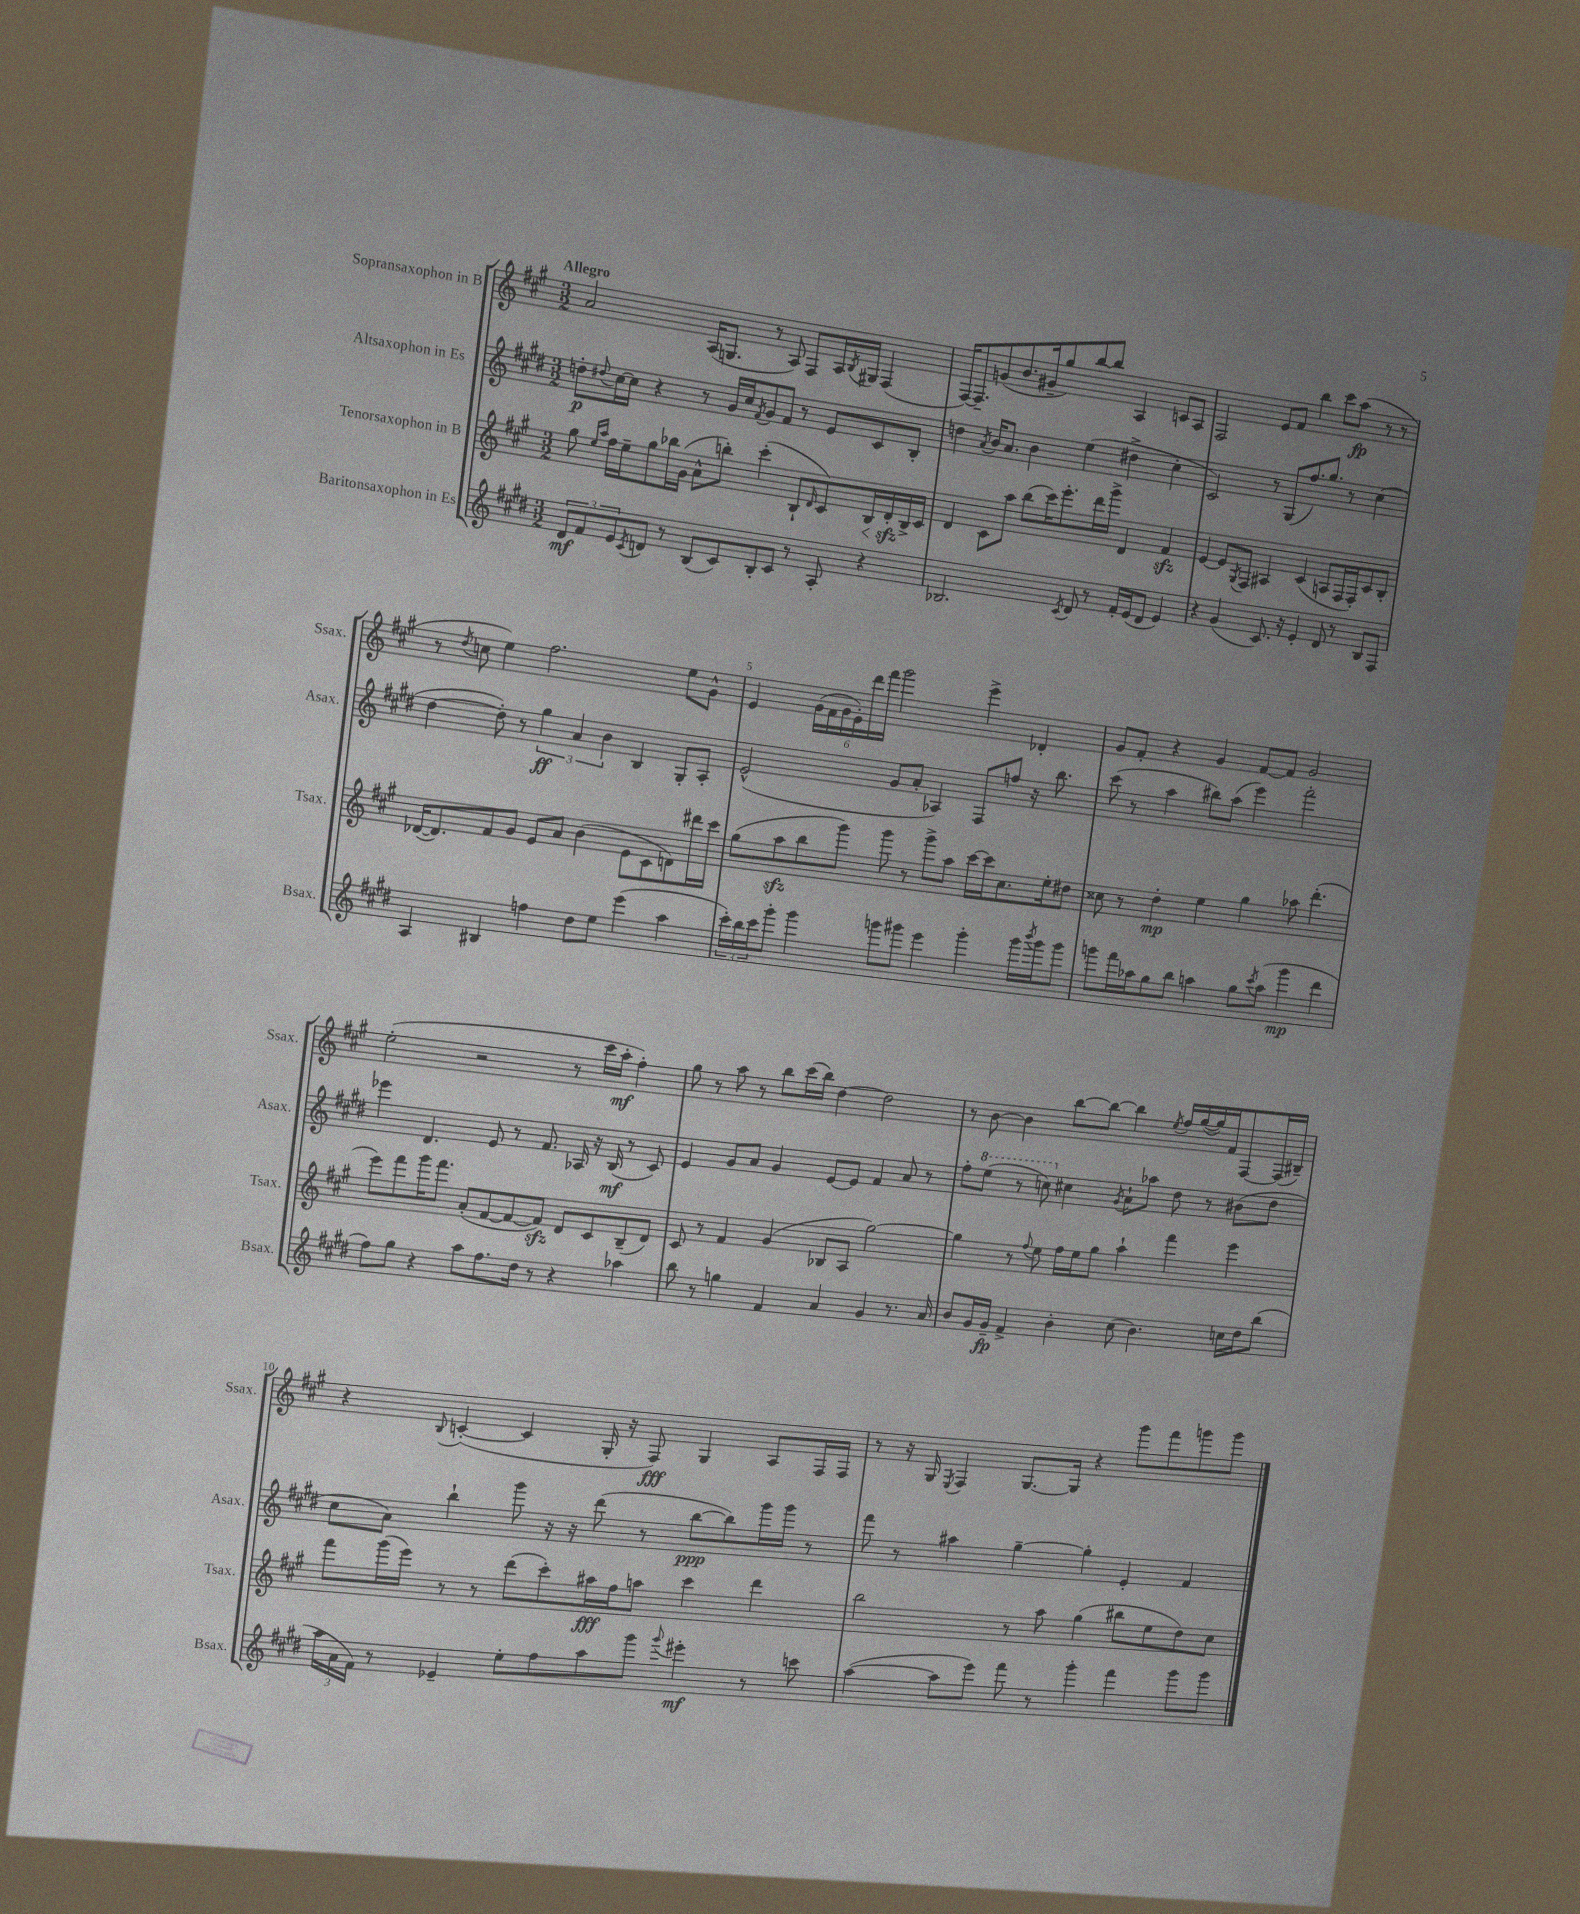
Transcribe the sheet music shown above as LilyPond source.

<<
\new StaffGroup <<
\new Staff = "s0" \with { instrumentName = "Sopransaxophon in B" shortInstrumentName = "Ssax." } {
    \clef treble \key a \major \numericTimeSignature \time 3/2 \tempo "Allegro"
    a'2 a16( g8. r8 a8) fis8 a16 \acciaccatura { b8 } gis16 fis4( |
    fis16~) fis8.-- g'8( b'8. gis'16-- gis''8) b''8~ b''8 a4 c'8 a8 |
    fis2 e'8 fis'8 b''4 cis'''8 a''8\fp( r8 r8 |
    r8 \acciaccatura { d''8 } c''8 e''4) fis''2. e''8 gis'8-^ |
    e'4 \tuplet 6/4 { gis'16( fis'16 gis'16 e'16-.) d'''16 fis'''16 } gis'''2 e'''4-> des'4-. |
    gis'8 fis'8-. r4 gis'4 fis'8~ fis'8 gis'2 |
    e''2-.( r2 r8 cis'''16 a''16-.\mf fis''4-.) |
    gis''8 r8 a''8 r8 b''8 cis'''16( b''16) d''4~ d''2 |
    r8 b'8~ b'4 b''8~ b''8~ b''4 \acciaccatura { e''8 } fis''16 gis''16~( gis''16) fis'16 fis8~ fis16( bis16--) |
    r4 \appoggiatura { b8 } c'4~-.( c'4 gis16-. r16 fis8\fff) gis4 a8 fis16 fis16 |
    r8 r16 gis16 \acciaccatura { e8 } fis4 gis8.~ gis16 r4 gis'''8 fis'''8 g'''8 g'''8 \bar "|." |
}
\new Staff = "s1" \with { instrumentName = "Altsaxophon in Es" shortInstrumentName = "Asax." } {
    \clef treble \key e \major \numericTimeSignature \time 3/2
    d''8-.\p \appoggiatura { dis''8 } cis''16~ cis''16 r4 r8 gis'16 cis''16 \acciaccatura { fis'8 } gis'8 fis'8 r8 e'8 cis'8 b8-. |
    d''4 \acciaccatura { a'8 } b'16 a'8. b'4 e''4( dis''4-> cis''4-. |
    cis'2) r8 gis8( fis''8.) gis''8. r8 cis''4( |
    dis''4~ dis''8-.) r8 \tuplet 3/2 { gis''4\ff a'4 b'4 } b4 gis8-. a8-. |
    e'2-^( gis'8 a'8-. aes4) fis8 f''8 r16 b''8. |
    cis'''8( r8 a''4 bis''8) a''8( e'''4) fis'''2-. |
    ees'''4 dis'4. e'8 r8 fis'8. aes16 r16 b16\mf( r8 cis'8) |
    e'4 gis'8 a'8 gis'4 e'8~ e'8 fis'4 a'8 r8 |
    fis''8-. \ottava #1 e'''8( r8 c'''8) \ottava #0 cis''!4 \acciaccatura { gis'8 } a'8-! aes''8 dis''8 r8 bis'8( dis''8 |
    cis''8 a'8) b''4-! gis'''8 r16 r16 dis'''8( r8 b''8~\ppp b''8) gis'''16 gis'''16 r8 |
    fis'''8 r8 ais''4 gis''4~-- gis''4-. e'4-. fis'4 \bar "|." |
}
\new Staff = "s2" \with { instrumentName = "Tenorsaxophon in B" shortInstrumentName = "Tsax." } {
    \clef treble \key a \major \numericTimeSignature \time 3/2
    gis''8 \grace { e''16 a''16 } fis''16 e''16-- gis''8 bes''16 gis'16( a'8-^ b''8-.) cis'''4-.( b8-! \grace { d'16 } cis'8) b16\< d'16-.\sfz\! b16-> cis'16 |
    d'4 cis'8 a''8 b''8( cis'''16) e'''8.-. d'''16 gis'''16-> d'4 fis'4\sfz |
    e'4~ e'8 \acciaccatura { gis8 } fis8 ais4 cis'4( a8 fis16 fis16-.) cis'8 b8-. |
    des'16~( des'8.) fis'8 gis'8 e'8 a'8 b'4( e'8 cis'8 d'8) dis'''16 cis'''16 |
    gis''8( a''8\sfz b''8 gis'''8) gis'''8 r8 gis'''8-> a''8 cis'''16~ cis'''16 cis''8. e''16-. dis''8 |
    cisis''8 r8 d''4-.\mp e''4 gis''4 aes''8 d'''4.-.( |
    e'''8) fis'''8 gis'''16 fis'''8. a'8-.( fis'8~ fis'8~ fis'8\sfz) d'8 cis'8 b8--( d'8) |
    cis'8 r8 fis'4 gis'4( bes8 a8 gis''2~) |
    gis''4 r8 \appoggiatura { fis''8 } e''8 fis''16 e''16 gis''8 a''4-! fis'''4 e'''4 |
    fis'''8 gis'''16( e'''16) r8 r8 d'''8( cis'''8-.) ais''16\fff fis''16 a''8 cis'''4 d'''4 |
    b''2 r8 a''8 gis''4( bis''8 e''8 d''8) cis''8 \bar "|." |
}
\new Staff = "s3" \with { instrumentName = "Baritonsaxophon in Es" shortInstrumentName = "Bsax." } {
    \clef treble \key e \major \numericTimeSignature \time 3/2
    \tuplet 3/2 { dis'8\mf fis'8 e'8 } \acciaccatura { cis'8 } d'8 r8 b8( cis'8) b8-. cis'8 r8 a8-. r4 |
    bes2. \acciaccatura { cis'8 } dis'8 r8 fis'16-. e'16( dis'8 e'4) |
    r4 gis'4( cis'8.) r16 e'4-. dis'8 r8 b8 fis8 |
    a4 bis4 f''4 dis''8 e''8 e'''4( a''4 |
    \tuplet 3/2 { cis'''16-.) b''16 cis'''16 } gis'''8-. gis'''4 g'''8 gis'''8 e'''4 gis'''4-. gis'''16 \acciaccatura { b'''8 } gis'''16 gis'''8 |
    g'''8 fis'''16 aes''16 gis''8 b''8 a''4 gis''8 \acciaccatura { cis'''8 } a''8( g'''4\mp dis'''4 |
    fis''8) gis''8 r4 a''8 fis''8. dis''16 r8 r4 aes''4 |
    b''8 r8 g''4 fis'4 a'4 gis'4 r8. a'16 |
    b'8 gis'16 gis'16--\fp fis'4-> b'4-. cis''8( b'4.) c''16 dis''16 b''8( |
    \tuplet 3/2 { a''16 a'16 fis'16) } r8 ees'4-- e''8-. fis''8 a''8 gis'''8 \appoggiatura { gis'''8 } eis'''4-.\mf r8 c'''8 |
    a''4~( a''8 e'''8) fis'''8 r8 gis'''4-. fis'''4 gis'''8 gis'''8 \bar "|." |
}
>>
>>
\layout { \context { \Score \override BarNumber.break-visibility = ##(#f #t #t) barNumberVisibility = #(every-nth-bar-number-visible 5) } }
